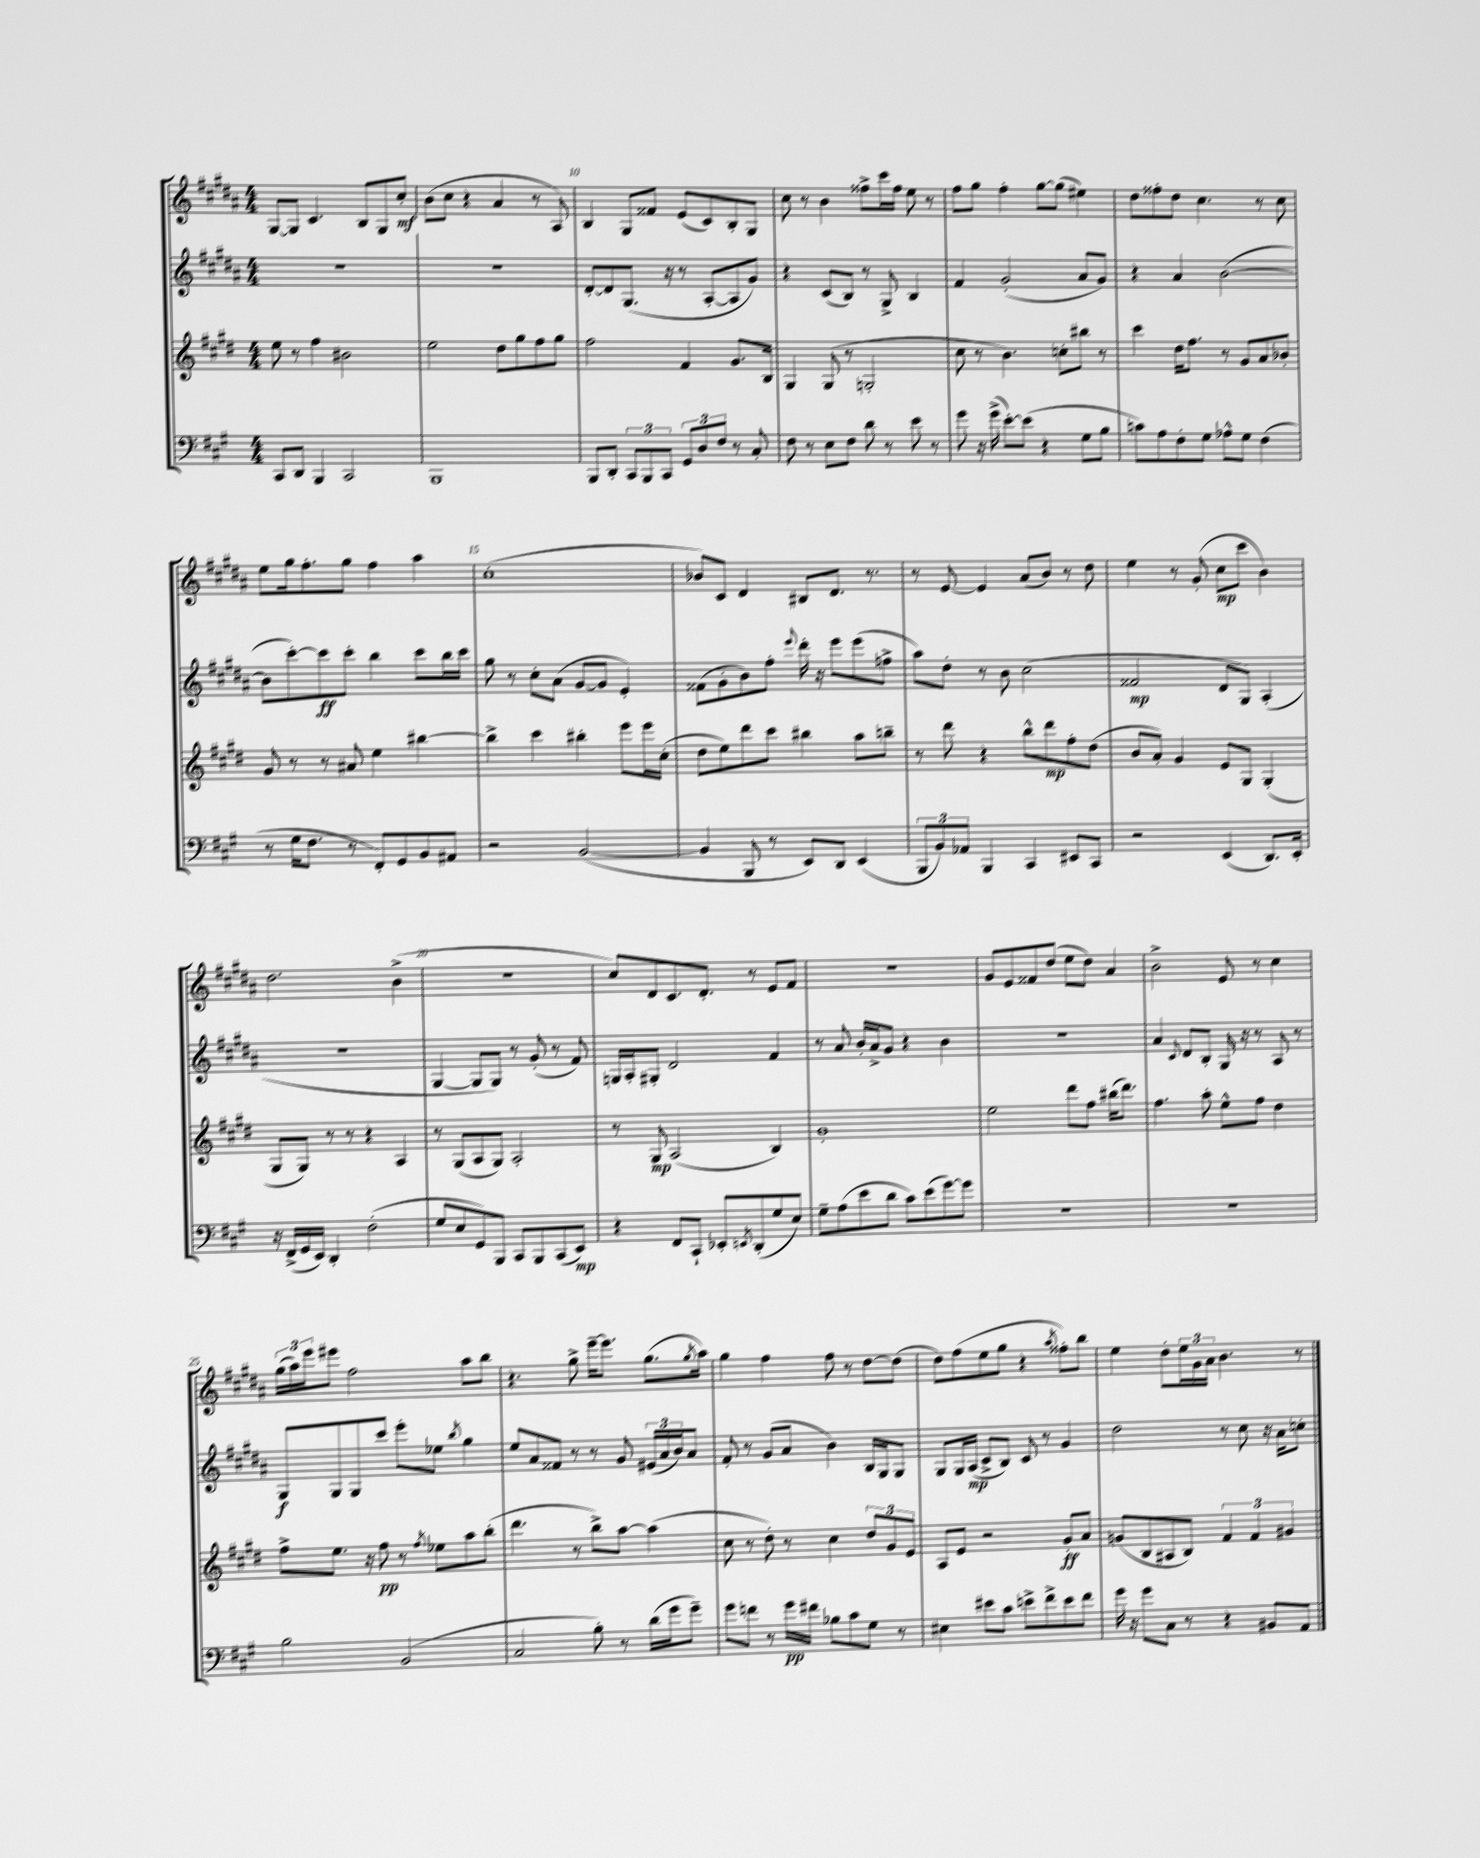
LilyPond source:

<<
\new StaffGroup <<
\new Staff = "s0" {
    \clef treble \key b \major \numericTimeSignature \time 4/4
    gis8~ gis8 cis'4. b8 gis8 cis''8-.\mf |
    b'8( cis''8 r4 ais'4 r8 ais8) |
    b4 gis8 fisis'8 e'8( cis'8) b8-. gis8 |
    cis''8 r8 b'4 fisis''8-> cis'''16 fisis''16 e''8 r8 |
    fis''8 gis''8 fis''4-. gis''8~ gis''8( eis''4) |
    dis''8 fisis''8-. dis''8 cis''4. r8 cis''8 |
    e''8 gis''16 fis''8.-. gis''8 fis''4 ais''4 |
    cis''1-.( |
    bes'8) cis'8 dis'4 bis8 dis'8. r8. |
    r8 e'8~ e'4 ais'8( b'8) r8 dis''8 |
    e''4 r8 gis'8-.( cis''8\mp cis'''8 b'4) |
    dis''2. b'4->( |
    R1 |
    cis''8) dis'8 cis'8. dis'8.-. r8 e'8 fis'8 |
    R1 |
    gis'8 e'8 fisis'8 dis''8( e''8 dis''8) ais'4 |
    b'2-> e'8 r8 cis''4 |
    \tuplet 3/2 { gis''16( ais''16) e'''16 } eis'''8 fis''2 ais''8 b''8 |
    r4. gis''8-> e'''16~-- e'''8. gis''8.( \acciaccatura { gis''8 } ais''16) |
    gis''4 fis''4 fis''8 r8 dis''8~ dis''8( |
    dis''8) fis''8( e''8 gis''8 r4 \acciaccatura { ais''8 } fisis''8-.) b''8 |
    e''4 dis''8-. \tuplet 3/2 { e''16 gis'16 ais'16 } b'4. r8 \bar "|." |
}
\new Staff = "s1" {
    \clef treble \key b \major \numericTimeSignature \time 4/4
    R1 |
    R1 |
    dis'8~-. dis'8 gis8.( r16 r8 ais8~-. ais8 gis'8) |
    r4 cis'8( b8) r8 gis8-> b4 |
    fis'4 gis'2-.( ais'8 gis'8) |
    r4 ais'4 b'2~( |
    b'8 cis'''8~-.) cis'''8\ff cis'''8-. b''4 cis'''8 b''16 cis'''16 |
    gis''8 r8 cis''8-. ais'8( gis'8~ gis'8 e'4-.) |
    fisis'8( gis'8-. b'8) fis''8-. \appoggiatura { e'''8 } dis'''16-. r16 e'''8 e'''8( f''8-> |
    ais''8) dis''8-. r8 b'8 cis''2( |
    fisis'2\mp dis'8 gis8) ais4-.( |
    R1 |
    gis4~ gis8 gis8) r8 gis'8-.( r8 fis'8) |
    g16 ais16-. gis8-. dis'2 fis'4 |
    r8 ais'8 b'16-. ais'16-> gis'8 r4 b'4 |
    r1 |
    ais'4 \appoggiatura { cis'8 } dis'8 b8-. gis16 r16 r8 ais8 r8 |
    gis8\f gis8 gis8 cis'''8 e'''8-. ees''8 \acciaccatura { b''8 } gis''4 |
    e''8 ais'8 fisis'8 r8 r8 gis'8 \tuplet 3/2 { eis'16( ais'16 b'16) } ais'8 |
    fis'8-. r8 gis'8( ais'8 b'4) b16 gis16 gis8 |
    gis8 gis16 ais16\mp( cis'8-> b8) cis'8 r8 gis'4 |
    dis''2 r8 cis''8 r16 ais'16 c''8-. \bar "|." |
}
\new Staff = "s2" {
    \clef treble \key e \major \numericTimeSignature \time 4/4
    e''8 r8 fis''4 bis'2 |
    e''2 dis''8 gis''8 fis''8 gis''8 |
    fis''2 fis'4 gis'8. b16 |
    gis4 gis8( r8 g2-. |
    cis''8 r8 b'4.) c''8-. bis''8 r8 |
    cis'''4 dis''16 fis''8. r8 gis'8 a'8 bes'8-. |
    gis'8 r8 r8 ais'8 e''4 bis''4~ |
    bis''4-> cis'''4 bis''4-. e'''8 e'''16 cis''16-.( |
    dis''8 e''8) dis'''8 cis'''8 bis''4 a''8 b''8-- |
    r8 dis'''8 r4 b''8-^ dis'''8\mp fis''8-. dis''8( |
    b'8 a'8-.) gis'4 e'8 gis8 gis4-.( |
    gis8 gis8) r8 r8 r4 a4 |
    r8 gis8( a8 gis8) a2-. |
    r8 gis8\mp a2( b4) |
    gis'1-. |
    e''2 dis'''8 fis''8 bis''16( dis'''8.) |
    fis''4. a''8-. e''8-^ fis''8 dis''4 |
    fis''8-> e''8. r16 fis''8\pp r8 \acciaccatura { fis''8 } ees''8 a''8 b''8-.( |
    dis'''4. r8 b''8->) a''8~ a''4( |
    cis''8 r8 dis''8-.) r8 cis''4 \tuplet 3/2 { dis''8 gis'8 e'8 } |
    a8 e'8 r2 gis'8-.\ff a'8 |
    g'8( b8 ais8 b8) \tuplet 3/2 { fis'4 fis'4 gis'4 } \bar "|." |
}
\new Staff = "s3" {
    \clef bass \key a \major \numericTimeSignature \time 4/4
    cis,8 d,8 b,,4 cis,2 |
    b,,1 |
    b,,8 d,8-. \tuplet 3/2 { cis,8 b,,8 cis,8 } \tuplet 3/2 { gis,8 d8 fis8 } r8 cis8-. |
    fis8 r8 e8 fis8 d'8 r8 e'8 r8 |
    gis'8 r16 gis'16->( e'8~-.) e'8( r4 gis8 b8 |
    c'8) a8 fis8-. gis8 aes8-^ gis8 fis4( |
    r8 gis16 fis8. r8 fis,8-.) gis,8 b,8 ais,8 |
    r2 b,2~( |
    b,4 b,,8 r8 e,8) d,8 e,4( |
    \tuplet 3/2 { b,,8 b,8) aes,8 } b,,4 cis,4 eis,8 cis,8 |
    r2 e,4( d,8.) e,16-. |
    r16 fis,16->( gis,16 e,16) d,4-. fis2-.( |
    gis8 e8 gis,8) b,,8 cis,8 b,,8 cis,8( e,8\mp) |
    r4 fis,8 cis,8-! ees,8-. \acciaccatura { e,8 } d,8-.( gis8 e8) |
    gis8-- a8( e'8 d'8 cis'8) e'8( gis'8~) gis'8 |
    R1 |
    R1 |
    b2 b,2( |
    cis2 b8-.) r8 d'16( gis'16 gis'8--) |
    gis'8 f'8 r8 gis'16\pp fis'16 bes8 cis'8 gis8 r8 |
    eis4 eis'8 cis'8 e'8-> fis'8-> e'8 fis'8 |
    gis'16 r16 gis'8 cis8 r8 r4 bis,8 a,8 \bar "|." |
}
>>
>>
\layout { \context { \Score currentBarNumber = #8 \override BarNumber.break-visibility = ##(#f #t #t) barNumberVisibility = #(every-nth-bar-number-visible 5) } }
